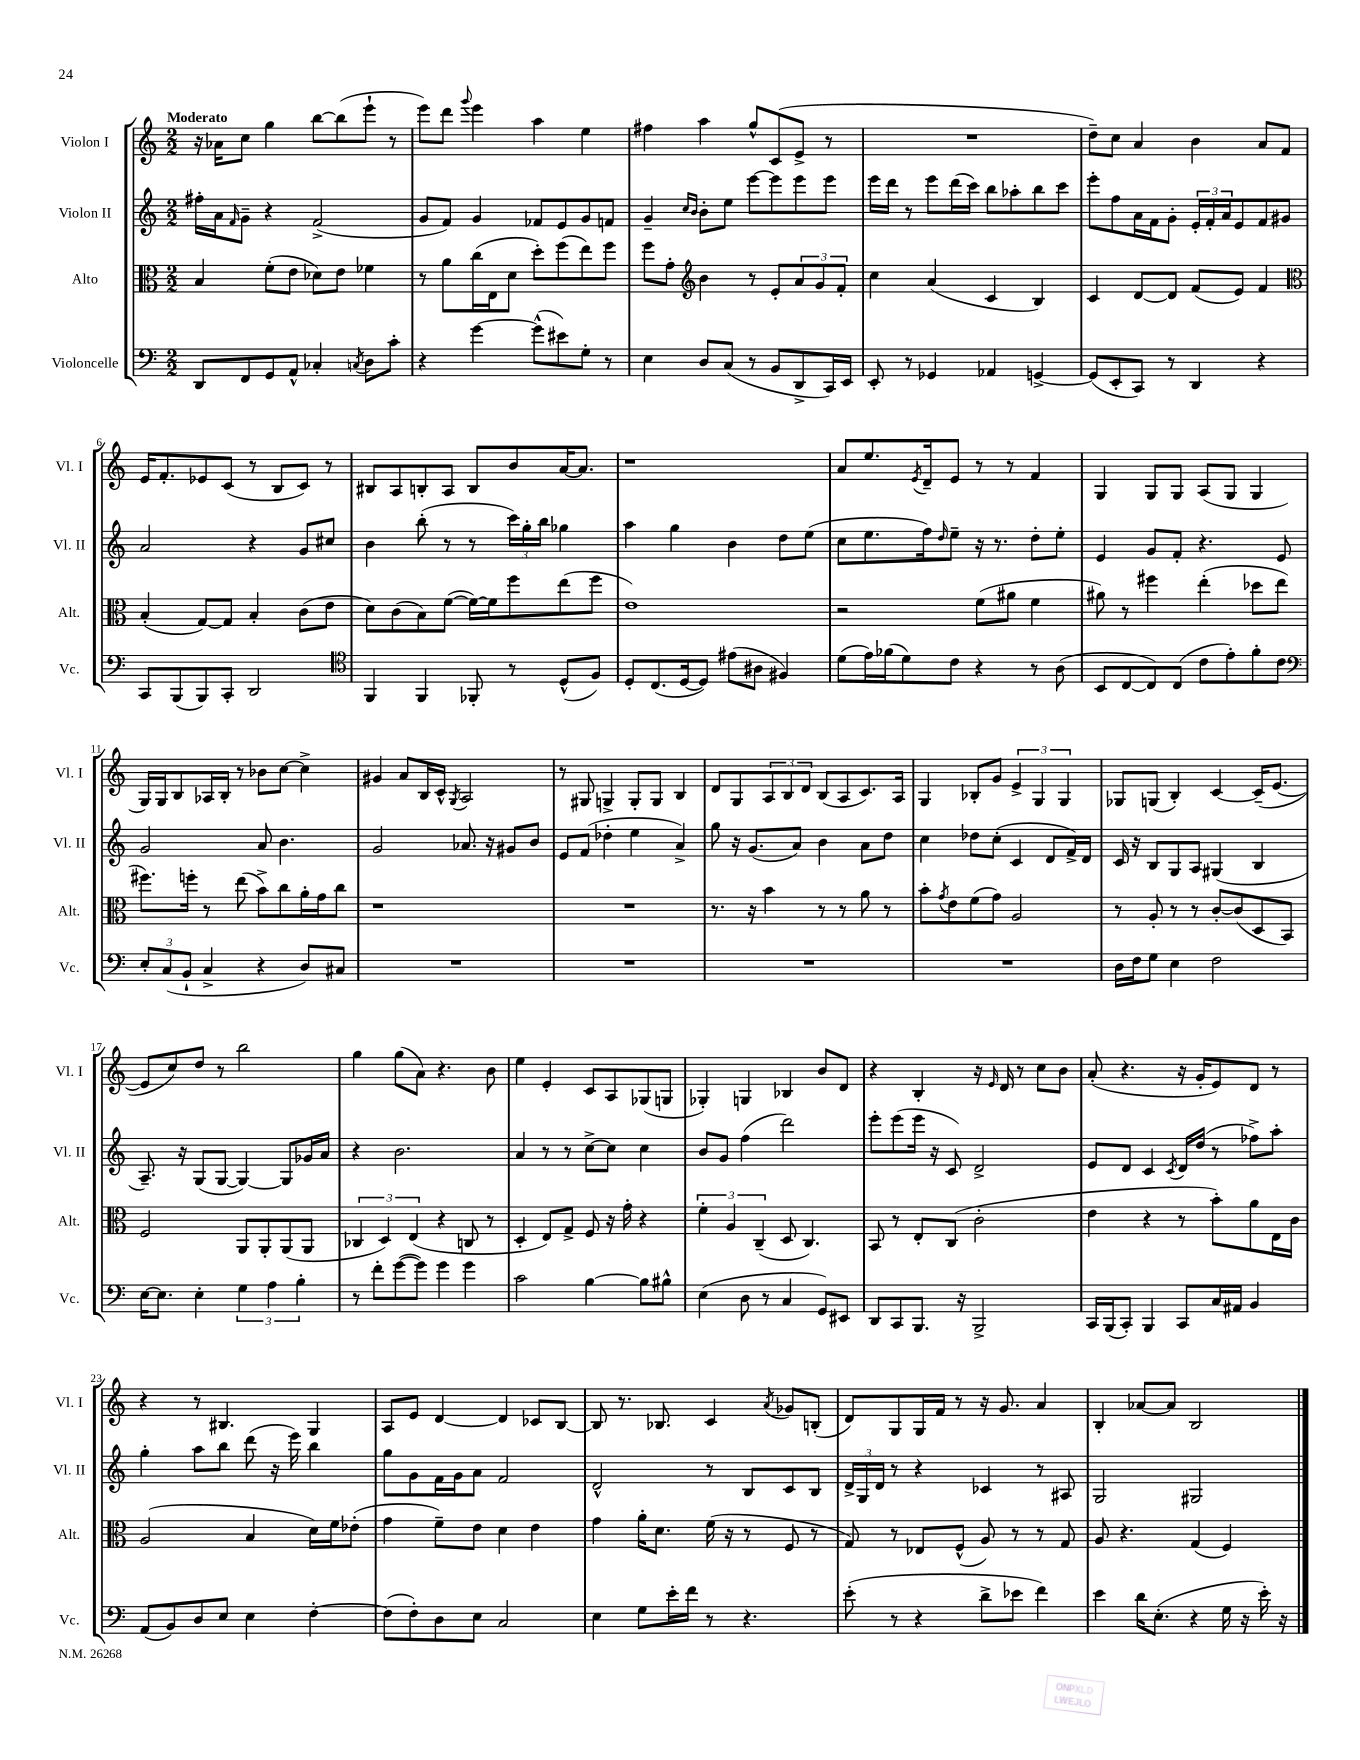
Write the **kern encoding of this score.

**kern	**kern	**kern	**kern
*staff4	*staff3	*staff2	*staff1
*clefF4	*clefC3	*clefG2	*clefG2
*k[]	*k[]	*k[]	*k[]
*M2/2	*M2/2	*M2/2	*M2/2
8DD	4B	16ff#'	16r
.	.	16a	16a-
.	.	16qqf	.
8FF	.	8g~	8cc
8GG	(8f'	4r	4gg
8AA^^	8e	.	.
4C-'	8d-)	(2f^	[8bb
.	8e	.	(8bb]
8qC	.	.	.
8D	4f-	.	8eee`
8c'	.	.	8r
=	=	=	=
4r	8r	8g	8eee)
.	8a	8f)	8ddd
.	.	.	8qqggg
[4g	(16cc	4g	4eee
.	16E	.	.
.	8d	.	.
(8g^^]	8dd')	8f-	4aa
8e#)	(8ff	8e	.
8G'	8ee)	8g	4ee
8r	8ff	8f	.
=	=	=	=
4E	8ff	4g~	4ff#
.	8g'	.	.
*	*clefG2	*	*
.	.	16qqcc	.
.	.	16qqb	.
8D	4b	8b'	4aa
(8C	.	8ee	.
8r	8r	[8eee	8gg^^
8BB	8e'	8eee]	(8c
8DD^	12a	8eee	8e^
.	12g	.	.
16CC)	.	8eee	8r
.	12f'	.	.
16EE	.	.	.
=	=	=	=
8EE'	4cc	16eee	1r
.	.	16ddd	.
8r	.	8r	.
4GG-	(4a	8eee	.
.	.	(16ddd	.
.	.	16ccc)	.
4AA-	4c	8bb	.
.	.	8aa-'	.
[4GG^	4B)	8bb	.
.	.	8ccc	.
=	=	=	=
(8GG]	4c	8eee'	8dd~)
8EE'	.	8ff	8cc
8CC)	[8d	16a	4a
.	.	16f	.
8r	8d]	8g'	.
4DD	(8f	24e'	4b
.	.	24f'	.
.	.	24a	.
.	8e)	8e	.
4r	4f	8f	8a
.	.	8g#	8f
=	=	=	=
*	*clefC3	*	*
8CC	(4B'	2a	16e
.	.	.	8.f'
(8BBB	.	.	.
8BBB)	[8G)	.	8e-
8CC'	8G]	.	(8c
2DD	4B'	4r	8r
.	.	.	8B
.	(8c	8g	8c)
.	8e	8cc#	8r
=	=	=	=
*clefC4	*	*	*
4FF	8d)	4b	8B#
.	(8c	.	8A
4FF	8B)	(8bb'	8B'
.	([8f	8r	8A
8FF-'	16f_)	8r	8B
.	16f]	.	.
8r	8ff	24ccc)	8b
.	.	24gg'	.
.	.	24bb	.
(8D^^	(8ee	4gg-	[16a
.	.	.	8.a]
8F)	8ff	.	.
=	=	=	=
8D'	1e)	4aa	1r
(8.C	.	.	.
.	.	4gg	.
[16D	.	.	.
8D])	.	.	.
(8e#	.	4b	.
8A#	.	.	.
4F#)	.	8dd	.
.	.	(8ee	.
=	=	=	=
(8d	2r	8cc	8a
16e)	.	8.ee	8.ee
(16f-	.	.	.
8d)	.	.	.
.	.	.	8qe
.	.	16ff)	16d~
.	.	16qqdd	.
8c	.	8ee~	8e
4r	(8f	16r	8r
.	.	8.r	.
.	8a#	.	8r
8r	4f	8dd'	4f
(8A	.	8ee'	.
=	=	=	=
8BB	8a#)	4e	4G
[8C	8r	.	.
8C])	4ff#	8g	8G
(8C	.	8f'	8G
8c	(4ee'	4.r	(8A
8e')	.	.	8G
8f'	8dd-	.	4G
8c	8ee	8e	.
=	=	=	=
*clefF4	*	*	*
12E'	8.ff#)	2g	16G)
.	.	.	16G
(12C	.	.	.
.	.	.	8B
12BB`	.	.	.
.	16ff'	.	.
4C^	8r	.	16A-
.	.	.	16B'
.	(8ee	.	8r
4r	8b^)	8a	8b-
.	8cc	4.b	[8cc
8D)	16a'	.	4cc^]
.	16g	.	.
8C#	8cc	.	.
=	=	=	=
1r	1r	2g	4g#
.	.	.	8a
.	.	.	16B
.	.	.	16c^^
.	.	.	8qG
.	.	8.a-	2A
.	.	16r	.
.	.	8g#	.
.	.	8b	.
=	=	=	=
1r	1r	8e	8r
.	.	(8f	8G#
.	.	4dd-'	4G^
.	.	4ee	8G'
.	.	.	8G
.	.	4a^)	4B
=	=	=	=
1r	8.r	8gg	8d
.	.	16r	8G
.	16r	(8.g	.
.	4b	.	12A
.	.	.	12B
.	.	8a)	.
.	.	.	12d
.	8r	4b	(8B
.	8r	.	8A
.	8a	8a	8.c)
.	8r	8dd	.
.	.	.	16A
=	=	=	=
1r	8b'	4cc	4G
.	8qg	.	.
.	8e	.	.
.	(8f	8dd-	8B-'
.	8g)	(8cc'	8g
.	2A	4c	6e^
.	.	.	6G
.	.	8d	.
.	.	.	6G
.	.	16f^)	.
.	.	16d	.
=	=	=	=
16D	8r	16c	8G-
16F	.	16r	.
8G	8A'	8B	(8G
4E	8r	8G	4B')
.	8r	8A	.
2F	[8c'	(4G#	[4c
.	(8c]	.	.
.	8D	4B	(16c~]
.	.	.	[8.e
.	8BB)	.	.
=	=	=	=
[16E	2F	8.A~)	8e]
8.E]	.	.	.
.	.	.	8cc)
.	.	16r	.
4E'	.	(8G	8dd
.	.	[8G	8r
6G	8AA	4G_)	2bb
.	8AA'	.	.
6A	.	.	.
.	(8AA	8G]	.
6B'	.	.	.
.	8AA	16g-	.
.	.	16a	.
=	=	=	=
8r	6C-	4r	4gg
8f'	.	.	.
.	6D)	.	.
([8g	.	2.b	(8gg
.	(6E	.	.
8g])	.	.	8a)
4g	4r	.	4.r
4g	8C	.	.
.	8r	.	8b
=	=	=	=
2c	4D'	4a	4ee
.	8E)	8r	4e'
.	8G^	8r	.
[4B	8F	[8cc^	8c
.	16r	8cc]	8A
.	16g'	.	.
8B]	4r	4cc	(8G-
8B#^^	.	.	8G
=	=	=	=
(4E	6f'	8b	4G-')
.	.	8g	.
.	6A	.	.
8D	.	(4ff	4G
.	(6C~	.	.
8r	.	.	.
4C	8D	2ddd)	4B-
.	4.C)	.	.
8GG)	.	.	8b
8EE#	.	.	8d
=	=	=	=
8DD	8BB	8eee'	4r
8CC	8r	(8eee	.
8.BBB	8E'	16eee	4B'
.	.	16r	.
.	(8C	8c)	.
16r	.	.	.
2BBB^	2c'	2d^	16r
.	.	.	16qqe
.	.	.	16d
.	.	.	8r
.	.	.	8cc
.	.	.	8b
=	=	=	=
16CC	4e	8e	(8a'
(16BBB	.	.	.
8CC')	.	8d	4.r
4BBB	4r	4c	.
.	.	8qc	.
8CC	8r	16d	16r
.	.	(16dd	16g'
16C	8b')	8r	8e)
16AA#	.	.	.
4BB	8a	8ff-^)	8d
.	16E	8aa'	8r
.	16c	.	.
=	=	=	=
(8AA	(2A	4gg'	4r
8BB)	.	.	.
8D	.	8aa	8r
8E	.	8bb	4.B#
4E	4B	(8ddd	.
.	.	16r	.
.	.	16eee)	.
[4F'	16d)	4bb	4G
.	16f	.	.
.	(8e-'	.	.
=	=	=	=
(8F]	4g	8gg	8A
8F')	.	8g	8e
8D	8f~)	16f	[4d
.	.	16g	.
8E	8e	8a	.
2C	4d	2f	4d]
.	4e	.	8c-
.	.	.	[8B
=	=	=	=
4E	4g	2d^^	8B]
.	.	.	8.r
8G	16a'	.	.
.	8.d	.	8.B-
16e'	.	.	.
16f	.	.	.
8r	(16f	8r	4c
.	16r	.	.
4.r	8r	8B	.
.	.	.	8qa
.	8F	8c	8g-
.	8r	8B	(8B'
=	=	=	=
(8e'	8G)	24d^	8d)
.	.	24G	.
.	.	24d	.
8r	8r	8r	8G
4r	8E-	4r	16G
.	.	.	16f
.	(8F^^	.	8r
8d^	8A)	4c-	16r
.	.	.	8.g
8e-	8r	.	.
4f)	8r	8r	4a
.	8G	8A#	.
=	=	=	=
4e	8A	2G	4B'
.	4.r	.	.
16d	.	.	[8a-
(8.E'	.	.	.
.	.	.	8a-]
4r	(4G	2G#	2B
16G	4F)	.	.
16r	.	.	.
16e')	.	.	.
16r	.	.	.
==	==	==	==
*-	*-	*-	*-
